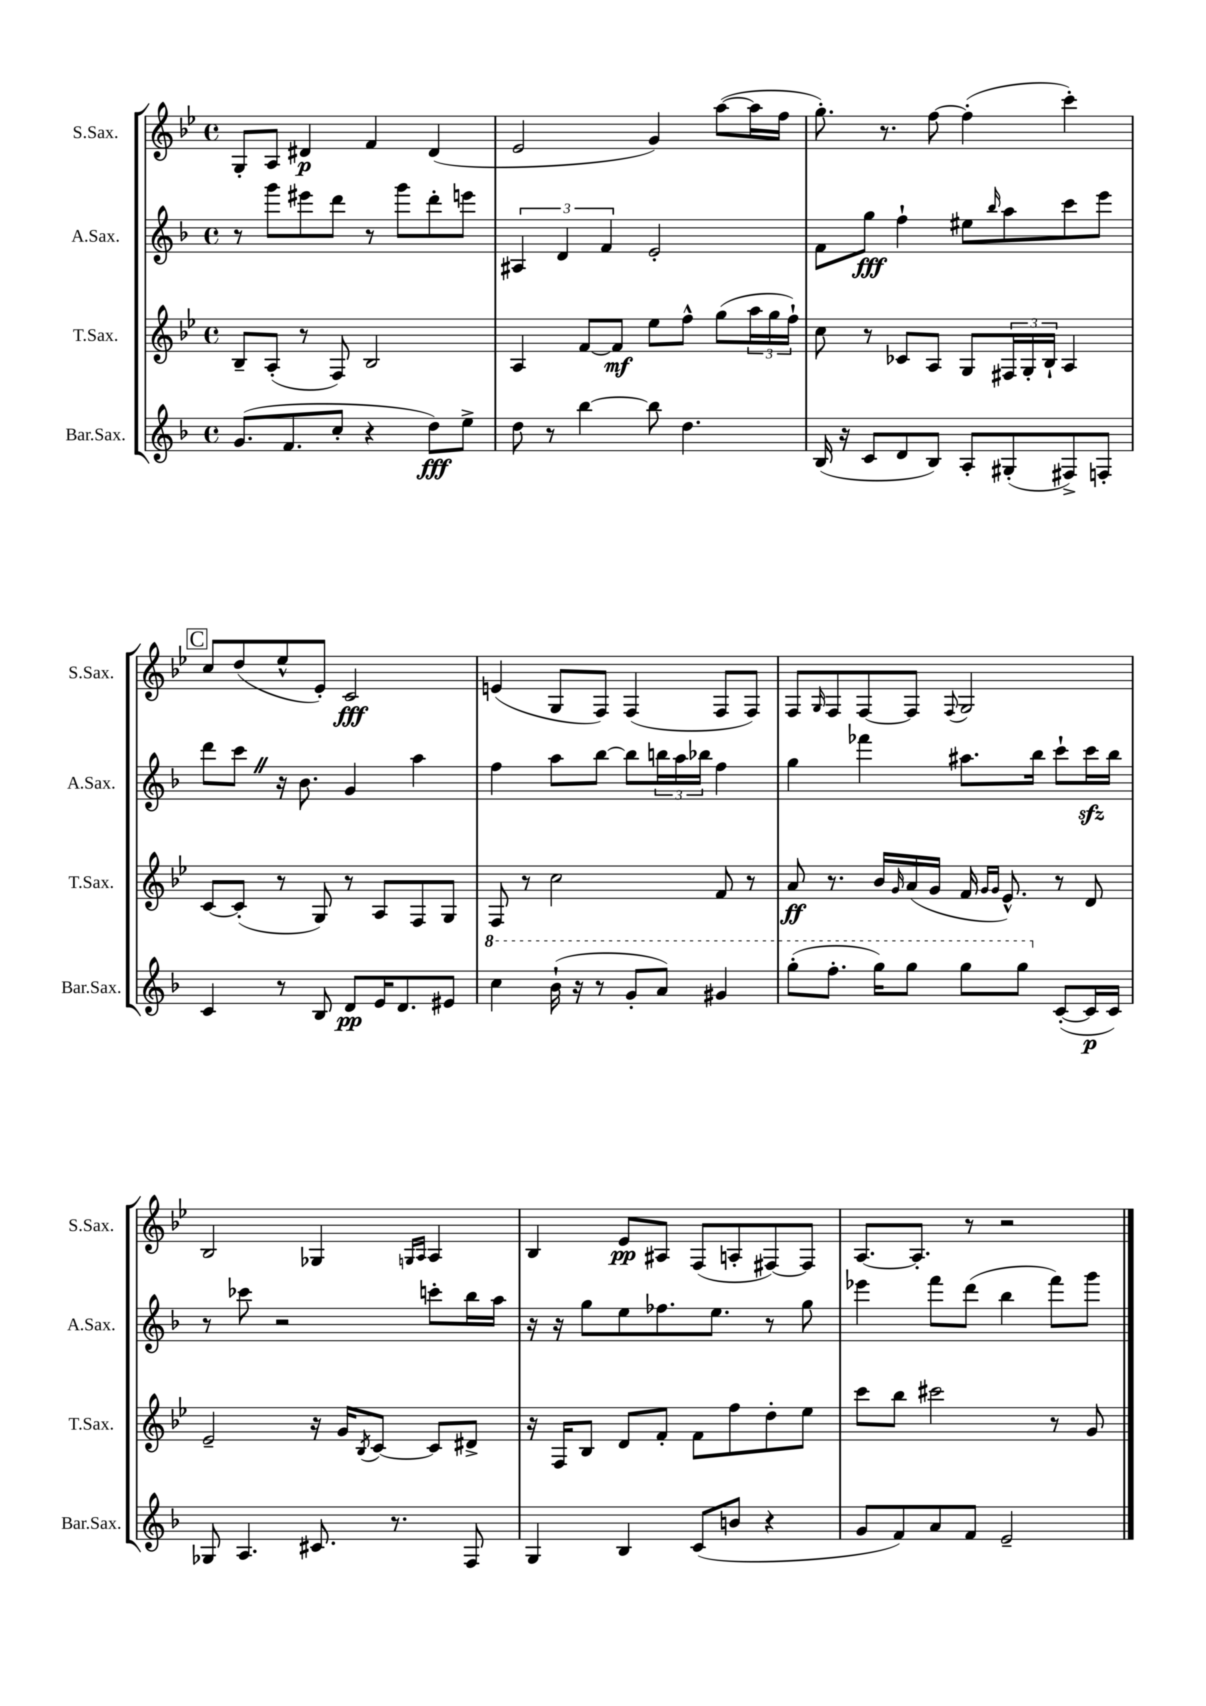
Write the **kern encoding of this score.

**kern	**kern	**kern	**kern
*staff4	*staff3	*staff2	*staff1
*clefG2	*clefG2	*clefG2	*clefG2
*k[b-]	*k[b-e-]	*k[b-]	*k[b-e-]
*M4/4	*M4/4	*M4/4	*M4/4
*met(c)	*met(c)	*met(c)	*met(c)
(8.g	8B-~	8r	8G'
.	(8A'	8ggg	8A
8.f	.	.	.
.	8r	8eee#	4d#
8cc'	8F)	8ddd	.
4r	2B-	8r	4f
.	.	8ggg	.
8dd)	.	8ddd'	(4d#
8ee^	.	8eee	.
=	=	=	=
8dd	4A	6A#	2e-
8r	.	.	.
.	.	6d	.
[4bb-	[8f	.	.
.	.	6f	.
.	8f]	.	.
8bb-]	8ee-	2e'	4g)
4.dd	8ff^^	.	.
.	(8gg	.	([8aa
.	24aa	.	16aa]
.	24gg	.	.
.	.	.	16ff
.	24ff`)	.	.
=	=	=	=
(16B-	8cc	8f	8.gg')
16r	.	.	.
8c	8r	8gg	.
.	.	.	8.r
8d	8c-	4ff`	.
8B-)	8A	.	[8ff
8A'	8G	8ee#	(4ff']
.	.	16qqbb-	.
(8G#'	24F#	8aa	.
.	24G'	.	.
.	24B-`	.	.
8F#^)	4A	8ccc	4ccc')
8F'	.	8eee	.
=	=	=	=
4c	[8c	8ddd	8cc
.	(8c']	8ccc	(8dd
8r	8r	16r	8ee-^^
.	.	8.b-	.
8B-	8G)	.	8e-')
8d	8r	4g	2c
16e	8A	.	.
8.d	.	.	.
.	8F	4aa	.
8e#	8G	.	.
=	=	=	=
4ccc	8F	4ff	(4e
.	8r	.	.
(16bb-`	2cc	8aa	8G
16r	.	.	.
8r	.	[8bb-	8F)
8gg'	.	8bb-]	(4F
8aa)	.	24bb	.
.	.	24aa	.
.	.	24bb-	.
4gg#	8f	4ff	8F
.	8r	.	8F)
=	=	=	=
(8ggg'	8a	4gg	8F
.	.	.	16qqG
8.fff'	8.r	.	8F
.	.	4fff-	[8F
16ggg)	16b-	.	.
.	16qqg	.	.
8ggg	(16a	.	8F]
.	16g	.	.
.	.	.	8qqF
8ggg	16f	8.aa#	2G
.	16qqg	.	.
.	16qqg	.	.
.	8.e-^^)	.	.
8ggg	.	.	.
.	.	16bb-	.
([8c'	8r	8ccc`	.
16c]	8d	16ccc	.
16c)	.	16bb-	.
=	=	=	=
8G-	2e-~	8r	2B-
4.A	.	8ccc-	.
.	.	2r	.
8.c#	16r	.	4G-
.	16g	.	.
.	8qB-	.	.
.	[8c	.	.
8.r	.	.	.
.	.	.	16qqG
.	.	.	16qqA
.	8c]	8ccc'	4A
8F	8d#^	16bb-	.
.	.	16aa	.
=	=	=	=
4G	16r	16r	4B-
.	16F	16r	.
.	8B-	8gg	.
4B-	8d	8ee	8e-
.	8f'	8.ff-	8A#
(8c	8f	.	(8F
.	.	8.ee	.
8b	8ff	.	8A'
4r	8dd'	8r	[8F#)
.	8ee-	8gg	8F#]
=	=	=	=
8g	8ccc	4eee-	[8.A
8f)	8bb-	.	.
.	.	.	8.A']
8a	2ccc#	8fff	.
8f	.	(8ddd	8r
2e~	.	4bb-	2r
.	8r	8fff)	.
.	8g	8ggg	.
==	==	==	==
*-	*-	*-	*-
